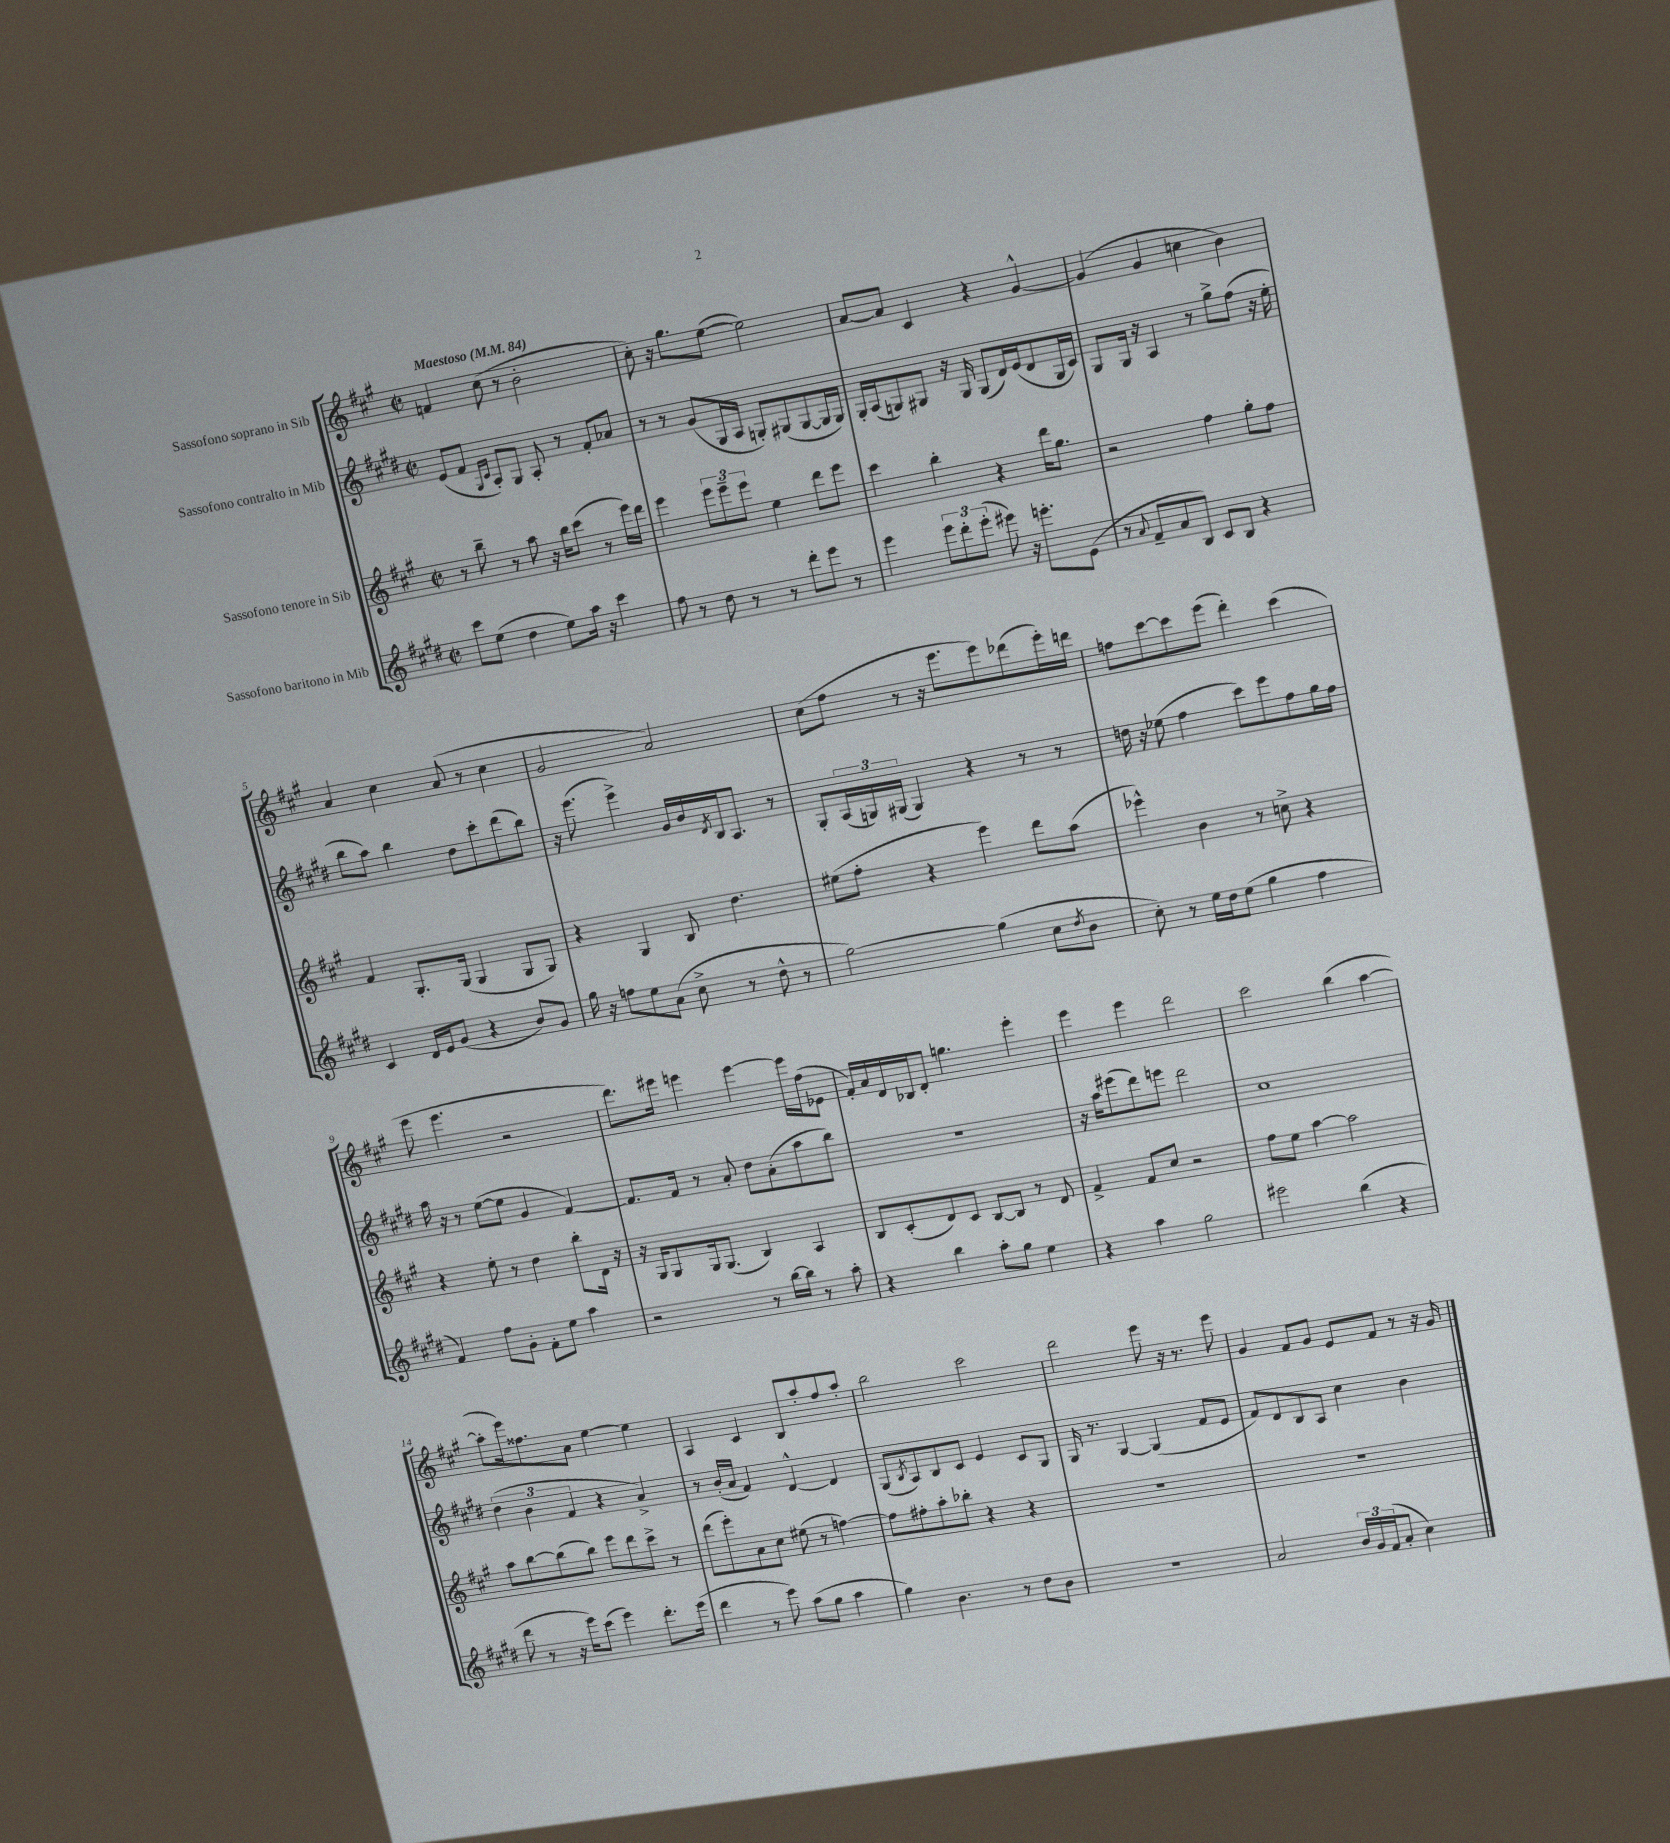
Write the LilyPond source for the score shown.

<<
\new StaffGroup <<
\new Staff = "s0" \with { instrumentName = "Sassofono soprano in Sib" } {
    \clef treble \key a \major \defaultTimeSignature \time 2/2 \tempo "Maestoso" 4 = 84
    f'4 cis''8( r8 b'2-. |
    cis''8-.) r16 gis''8. e''8~( e''2) |
    a'8~ a'8 cis'4 r4 gis'4~-^ |
    gis'4( gis'4 c''4 b'4) |
    a'4 cis''4 a'8( r8 cis''4 |
    gis'2 a'2) |
    cis''8( fis''8 r8 r16 e'''8. e'''8) des'''8( e'''16-.) d'''16 |
    f''8 cis'''8~ cis'''8 e'''8( d'''4-.) cis'''4( |
    e'''8 e'''4. r2 |
    d'''8.) eis'''16 e'''4 e'''4~ e'''16 fis''16( ees'8 |
    fis'16-.) a'16 d'16 bes16 d'8-. g''4. e'''4-. |
    e'''4 e'''4 d'''2 |
    cis'''2 b''4( a''4~ |
    a''8-. e'''16) fisis''8. a'8 e''4~ e''4 |
    a4 cis'4 b8 a''8-. fis''8 a''8-. |
    b''2 cis'''2 |
    d'''2 e'''8 r16 r8. e'''8 |
    gis'4 fis'8 gis'8 e'8 fis'8 r8 r16 gis'16 \bar "|." |
}
\new Staff = "s1" \with { instrumentName = "Sassofono contralto in Mib" } {
    \clef treble \key e \major \defaultTimeSignature \time 2/2
    e'8( fis'8 \grace { gis16 cis'16 } a8-.) gis8 a8-. r8 fis'8-. aes'8 |
    r8 r8 gis'8( gis16 a16 g8-.) gis8( gis8~ gis16 gis16) |
    gis16-. a16( g8) gis8 r16 gis16 gis8( dis'16) e'16( dis'8 gis16 cis'16) |
    gis8 gis16 r16 a4 r8 gis''8-> fis''8( r16 e''16-. |
    b''8 a''8) b''4 dis''8 cis'''8-. dis'''8( b''8) |
    r16 e'''8.( e'''4->) gis'16 b'16 \acciaccatura { dis'8 } b16 a8. r8 |
    gis8-. \tuplet 3/2 { a16( g16) gis16( } gis4) r4 r8 r8 |
    d''16 r16 ees''8( fis''4 cis'''8) e'''8 fis''8 gis''16 fis''16 |
    a''16 r16 r8 e''8~( e''8 gis'4 fis'4~) |
    fis'8. fis'16 r8 a'8-. dis''8 a'8-.( a''8 b''8) |
    R1 |
    r16 a''16 eis'''8( dis'''8) e'''8 dis'''2 |
    cis''1 |
    \tuplet 3/2 { dis''4( b'4 fis'4 } r4 a'4->) |
    r8 b'16-.( a'16 fis'4) dis'4~-^ dis'4 |
    gis8( \acciaccatura { b8 } a8) b8 cis'8 e'4 cis'8 gis8 |
    gis16 r8. gis4~ gis4( fis'8 e'8 |
    fis'8) dis'8 b8 a8 cis''4 b'4 \bar "|." |
}
\new Staff = "s2" \with { instrumentName = "Sassofono tenore in Sib" } {
    \clef treble \key a \major \defaultTimeSignature \time 2/2
    r8 b''8-- r8 a''8 r16 b''16 cis'''8( r8 e'''16) d'''16 |
    e'''4 \tuplet 3/2 { e'''8 e'''8-- e'''8 } e''4 d'''8 e'''8 |
    cis'''4 b''4-. r4 d'''16 gis''8. |
    r2 fis''4 gis''8-. fis''8 |
    fis'4 gis8.-. gis16( gis4 gis8 gis8) |
    r4 gis4 b8 d''4. |
    eis''8( fis''8-. r4 e'''4) d'''8 a''8( |
    ees'''4-^) b'4 r8 c''8-> r4 |
    r4 e''8-. r8 d''4 b''8-. d'16 r16 |
    r16 gis16 gis8 gis16 gis8.( b4) a4 |
    b8 cis'8-.( d'8) cis'8 b8~ b8 r8 d'8 |
    fis'4-> fis'8 cis''8 r2 |
    fis''8 e''8 a''4~ a''2 |
    a''8 b''8~ b''8( b''8) e'''8 d'''8 cis'''8-> r8 |
    d'''8( e'''8-.) a'8 cis''8 eis''8( r8 f''4~) |
    f''8 fis''8-. a''8-. bes''8-. r4 r4 |
    R1 |
    R1 \bar "|." |
}
\new Staff = "s3" \with { instrumentName = "Sassofono baritono in Mib" } {
    \clef treble \key e \major \defaultTimeSignature \time 2/2
    cis'''8 e''8( dis''4 e''8) a''16 r16 cis'''4 |
    fis''8 r8 dis''8 r8 r8 dis'''8-. e'''8 r8 |
    e'''4 \tuplet 3/2 { e'''8 dis'''8-. e'''8-.( } eis'''8) r16 e'''8.-. e'8( |
    r8 \appoggiatura { a'8 } fis'8-- a'8 b8) cis'8 b8 r4 |
    cis'4 dis'16 e'16 gis'8( r4 b'8) gis'8 |
    gis''16 r16 f''8 e''8 a'8( cis''8-> r8 dis''8-^ r8 |
    gis''2~) gis''4( cis''8 \acciaccatura { dis''8 } b'8 |
    cis''8-.) r8 e''16 dis''16 e''8( gis''4 fis''4 |
    fis'4) fis''8 gis'8-. fis'8-. e''8 a''4 |
    r2 r8 b''16~ b''16 r8 a''8-. |
    r4 b''4 a''8-. gis''8 e''4 |
    r4 a''4 gis''2 |
    eis'''2 b''4( r4 |
    dis'''8 r8 r16 e'''16) cis'''8( e'''4) dis'''8.-. e'''16( |
    dis'''4 r8 e'''8) a''8( gis''8 a''4 |
    gis''4) b'4. r8 dis''8 b'8 |
    R1 |
    a'2 \tuplet 3/2 { b'16 gis'16 fis'16( } a'8-. cis''4) \bar "|." |
}
>>
>>
